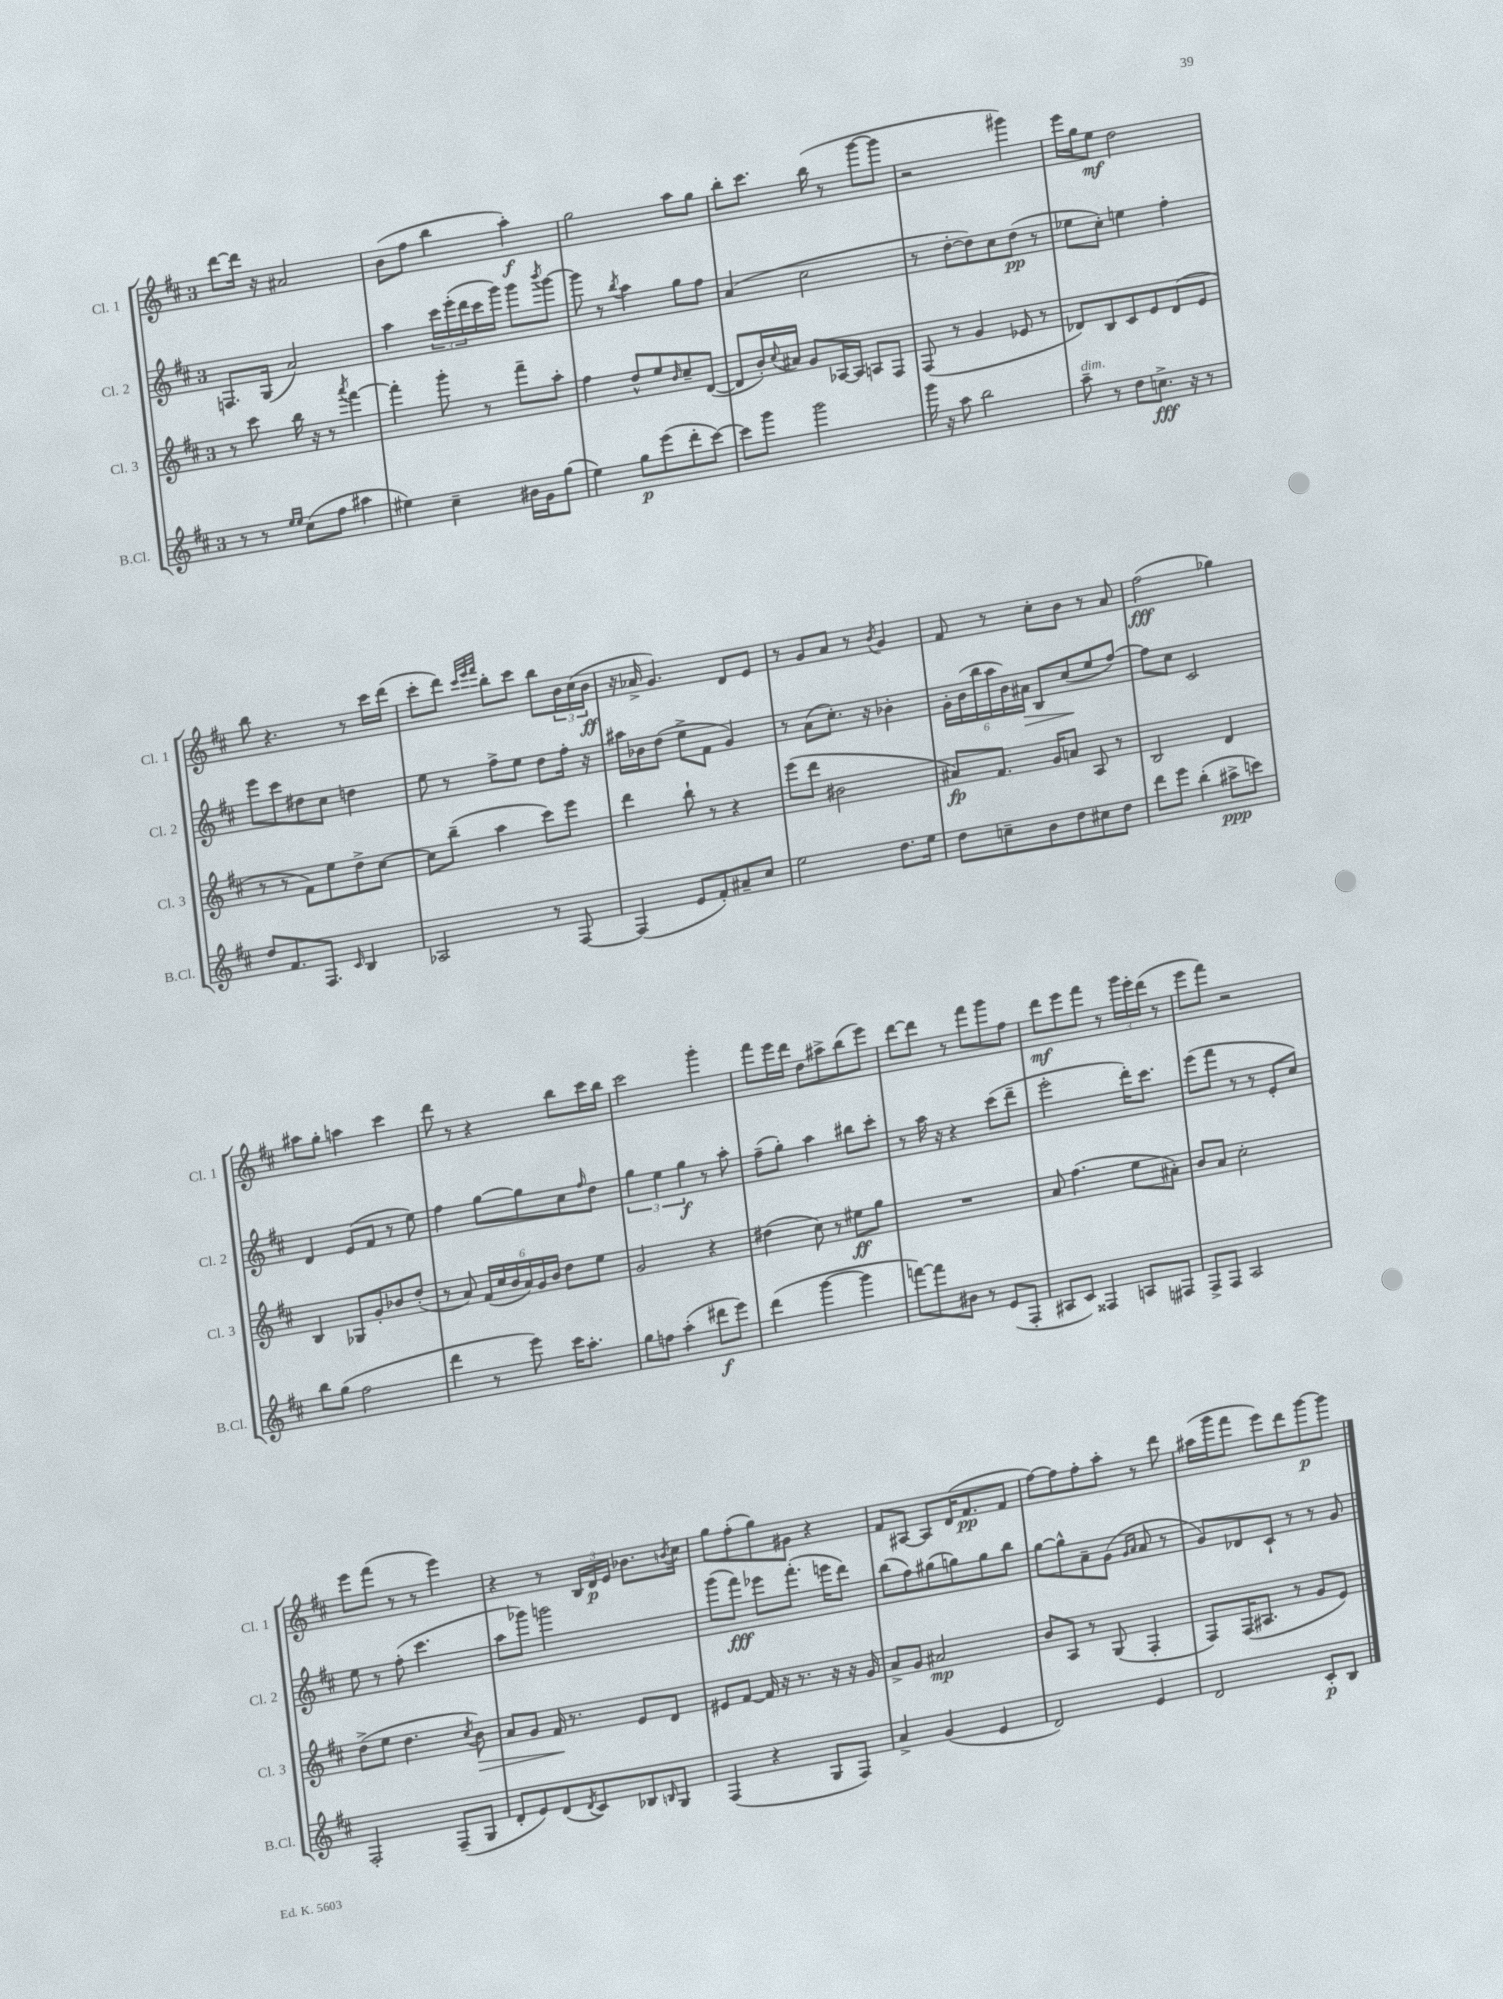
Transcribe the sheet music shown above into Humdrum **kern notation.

**kern	**dynam	**kern	**dynam	**kern	**dynam	**kern	**dynam
*part4	*part4	*part3	*part3	*part2	*part2	*part1	*part1
*staff4	*staff4	*staff3	*staff3	*staff2	*staff2	*staff1	*staff1
*I"B.Cl.	*	*I"Cl. 3	*	*I"Cl. 2	*	*I"Cl. 1	*
*I'B.Cl.	*	*I'Cl. 3	*	*I'Cl. 2	*	*I'Cl. 1	*
*clefG2	*	*clefG2	*	*clefG2	*	*clefG2	*
*k[f#c#]	*	*k[f#c#]	*	*k[f#c#]	*	*k[f#c#]	*
*M3/4	*	*M3/4	*	*M3/4	*	*M3/4	*
=72	=72	=72	=72	=72	=72	=72	=72
8r	.	8r	.	8.Fn/L	.	[8ddd\L	.
8r	.	8ccc#\	.	.	.	16ddd\Jk]	.
.	.	.	.	(16G/Jk	.	16r	.
16qqee/LL	.	.	.	.	.	.	.
16qqee/JJ	.	.	.	.	.	.	.
(8cc#\L	.	16bb\	.	2a/)	.	2a#X/	.
.	.	16r	.	.	.	.	.
8ff#\J	.	8r	.	.	.	.	.
.	.	8qaaa/	.	.	.	.	.
4aa#X\	.	[4fff#\	.	.	.	.	.
=73	=73	=73	=73	=73	=73	=73	=73
4ee#X\)	.	4fff#'\]	.	4aa\	.	(8b\L	.
.	.	.	.	.	.	8ff#\J	.
4cc#~\	.	8ggg'\	.	24ccc#\LL	.	4bb\	.
.	.	.	.	(24eee'\	.	.	.
.	.	.	.	24ddd\	.	.	.
.	.	8r	.	16ccc#\	.	.	.
.	.	.	.	16ggg\JJ)	.	.	.
16b#X\LL	.	8fff#~\L	.	8ggg\L	.	4aa'\)	f
16g\J	.	.	.	.	.	.	.
.	.	.	.	8qbbb/	.	.	.
(8gg\J	.	8aa'\J	.	[8ggg\J	.	.	.
=74	=74	=74	=74	=74	=74	=74	=74
4ee\)	.	4ff#\	.	8ggg\]	.	2gg\	.
.	.	.	.	8r	.	.	.
.	.	.	.	8qbb/	.	.	.
8gg\L	p	8dd^^/L	.	4aa\	.	.	.
(8eee\	.	8ee/	.	.	.	.	.
.	.	16qqb/	.	.	.	.	.
8ddd'\	.	8cc#~/	.	8gg\L	.	8aa\L	.
[8ccc#\J)	.	([8d/J	.	8ff#\J	.	8gg\J	.
=75	=75	=75	=75	=75	=75	=75	=75
8ccc#\L]	.	8d/L]	.	(4a/	.	8bb'\L	.
8ggg\J	.	16b'/L)	.	.	.	8.ccc#\J	.
.	.	8qqcc#/	.	.	.	.	.
.	.	16a#X/JJ	.	.	.	.	.
2ggg\	.	8g/L	.	2cc#\	.	.	.
.	.	.	.	.	.	(16bb\	.
.	.	[16A-X/L	.	.	.	8r	.
.	.	16A-/JJ]	.	.	.	.	.
.	.	8An/L	.	.	.	[8ggg\L	.
.	.	8F#/J	.	.	.	8ggg\J]	.
=76	=76	=76	=76	=76	=76	=76	=76
16ggg\	.	(8F#/	.	8r	.	2r	.
16r	.	.	.	.	.	.	.
8aa\	.	8r	.	[8dd'\L	.	.	.
2bb\	.	4g/	.	8dd\])	.	.	.
.	.	.	.	8cc#\	.	.	.
.	.	8e-X/	.	(8dd\J	pp	4ggg#X\)	.
.	.	8r	.	8r	.	.	.
=77	=77	=77	=77	=77	=77	=77	=77
!LO:TX:a:i:t=dim.	!	!	!	!	!	!	!
8aa~\	.	8d-X/L)	.	8ee-X\L	.	16eee\LL	.
.	.	.	.	.	.	16gg\J	.
8r	.	8B/	.	8cc#'\J)	.	8ee\J	mf
8dd\L	.	8c#/	.	4een\	.	2dd\	.
8.ccn^\J	fff	8e/	.	.	.	.	.
.	.	(8d-/	.	4ff#'\	.	.	.
16r	.	.	.	.	.	.	.
8r	.	8e/J	.	.	.	.	.
!!LO:LB:g=z
=78	=78	=78	=78	=78	=78	=78	=78
8dd/L	.	8r	.	8eee\L	.	8bb\	.
8.f#/	.	8r	.	8ccc#\	.	4.r	.
.	.	8f#\L)	.	8dd#X\	.	.	.
8.F#/J	.	.	.	.	.	.	.
.	.	8ee\	.	8cc#\J	.	.	.
16qqc#/	.	.	.	.	.	.	.
4B/	.	8dd^\	.	4ddn\	.	8r	.
.	.	[8cc#\J	.	.	.	16ccc#\LL	.
.	.	.	.	.	.	(16ddd\JJ	.
=79	=79	=79	=79	=79	=79	=79	=79
2A-X/	.	8cc#\L]	.	8ee\	.	8ccc#'\L	.
.	.	(8bb~\J	.	8r	.	8ddd\J)	.
.	.	.	.	.	.	32qqccc#/LLL	.
.	.	.	.	.	.	32qqeee/	.
.	.	.	.	.	.	32qqfff#/JJJ	.
.	.	4aa\	.	8ff#^\L	.	8bb'\L	.
.	.	.	.	8ee\J	.	8ccc#\J	.
8r	.	8ccc#\L)	.	8dd\L	.	8bb\L	.
[8F#/	.	8eee\J	.	16ff#'\Jk	.	24b\L	.
.	.	.	.	.	.	(24cc#\	.
.	.	.	.	16r	.	.	.
.	.	.	.	.	.	24b\JJ	ff
=80	=80	=80	=80	=80	=80	=80	=80
(4F#/]	.	4ddd\	.	16aa#X\LL	.	16r	.
.	.	.	.	16b-X\J	.	16a-X^/	.
.	.	.	.	(8dd\J	.	4.g/)	.
8e/L	.	8bb`\	.	8ee^\L	.	.	.
8f#'/)	.	8r	.	8f#\J	.	.	.
8a#X~/	.	4r	.	4g/)	.	8d/L	.
8cc#/J	.	.	.	.	.	8e/J	.
=81	=81	=81	=81	=81	=81	=81	=81
2ee\	.	(8eee\L	.	8r	.	8r	.
.	.	8ddd\J	.	(8a\L	.	8g/L	.
.	.	2b#X\	.	8.cc#'\J)	.	8a/J	.
.	.	.	.	.	.	8r	.
.	.	.	.	16r	.	.	.
.	.	.	.	.	.	8qb/	.
8.dd\L	.	.	.	4b-X'\	.	4g/	.
16ee\Jk	.	.	.	.	.	.	.
=82	=82	=82	=82	=82	=82	=82	=82
8dd\L	.	8a#X/L)	fp	24g'\LL	.	8f#/	.
.	.	.	.	(24b\	.	.	.
.	.	.	.	24bb\	.	.	.
8ccn~\	.	8.f#/J	.	24aa\	.	8r	.
.	.	.	.	24b\)	.	.	.
!	!	!	!	!	!LO:HP:b	!	!
.	.	.	.	24a#X\JJ	>	.	.
8b\	.	.	.	8B/L	.	8cc#'\L	.
.	.	16g/KL	.	.	.	.	.
8dd\	.	8an/J	.	(8cc#/	.	8b\J	.
8cc#X\	.	8A/	.	8ee/	]	8r	.
8dd\J	.	8r	.	[8ff#/J)	.	8a/	.
=83	=83	=83	=83	=83	=83	=83	=83
8ddd\L	.	2B/	.	8ff#\L]	.	(2ff#\	fff
8eee\J	.	.	.	8cc#\J	.	.	.
(4bb'\	.	.	.	2c#/	.	.	.
8aa#X^\L	ppp	4d/	.	.	.	4gg-X\)	.
8cccn\J)	.	.	.	.	.	.	.
!!LO:LB:g=z
=84	=84	=84	=84	=84	=84	=84	=84
8bb\L	.	4B/	.	4d/	.	8aa#X\L	.
(8gg\J	.	.	.	.	.	8gg'\J	.
2ff#\	.	8G-X/L	.	(8e/L	.	4aan\	.
.	.	8g'/	.	8f#/J	.	.	.
.	.	8b-X/	.	8r	.	4ccc#\	.
.	.	(8dd'/J	.	8ee\)	.	.	.
=85	=85	=85	=85	=85	=85	=85	=85
4ddd\	.	8r	.	4ff#\	.	8ddd\	.
.	.	8a/)	.	.	.	8r	.
8r	.	(24f#/LL	.	[8gg\L	.	4r	.
.	.	24cc#/	.	.	.	.	.
.	.	24b/	.	.	.	.	.
8eee\)	.	24a/)	.	8gg\]	.	.	.
.	.	24g/	.	.	.	.	.
.	.	24b/JJ	.	.	.	.	.
16ccc#\KL	.	8dd\L	.	8cc#\	.	8bb\L	.
8.aa'\J	.	.	.	.	.	.	.
.	.	.	.	16qqff#/	.	.	.
.	.	8ee\J	.	8dd\J	.	16ccc#\L	.
.	.	.	.	.	.	16bb\JJ	.
=86	=86	=86	=86	=86	=86	=86	=86
8gg\L	.	2g/	.	6gg\	.	2ccc#\	.
8ffn\J	.	.	.	.	.	.	.
.	.	.	.	6ee\	.	.	.
(4aa'\	.	.	.	.	.	.	.
.	.	.	.	6gg\	f	.	.
8ddd#X\L	f	4r	.	8r	.	4ggg'\	.
8eee\J)	.	.	.	8aa'\	.	.	.
=87	=87	=87	=87	=87	=87	=87	=87
(4ddd\	.	(4dd#X\	.	(8ff#~\L	.	8fff#\L	.
.	.	.	.	8gg'\J)	.	16eee\L	.
.	.	.	.	.	.	16ddd\JJ	.
[4ggg\	.	8cc#\)	.	4aa\	.	8dd\L	.
.	.	8r	.	.	.	8aa#X^\	.
4ggg\]	.	8ee#X\L	ff	8bb#X\L	.	(8bb\	.
.	.	8gg\J	.	8ccc#'\J	.	8eee\J)	.
=88	=88	=88	=88	=88	=88	=88	=88
[8fffn\L)	.	2.r	.	8r	.	[8ddd\L	.
8fff\]	.	.	.	16aa\	.	8ddd\J]	.
.	.	.	.	16r	.	.	.
8b#X\J	.	.	.	4r	.	8r	.
8r	.	.	.	.	.	8fff#\L	.
(8e/L	.	.	.	(8ccc#\L	.	8ggg\	.
8F#'/J	.	.	.	8ddd~\J	.	8ff#\J	.
=89	=89	=89	=89	=89	=89	=89	=89
8A#X/L	.	8a/	.	2eee'\	.	8ddd\L	mf
8c#/J)	.	(4.ff#\	.	.	.	8eee\	.
4F##X/	.	.	.	.	.	8fff#\J	.
.	.	.	.	.	.	8r	.
8An/L	.	8ee\L	.	16ddd'\KL)	.	24ggg\LL	.
.	.	.	.	.	.	24eee'\	.
.	.	.	.	8.ccc#\J	.	.	.
.	.	.	.	.	.	(24ddd\JJ	.
8F#X/J	.	8a#X'\J)	.	.	.	8r	.
=90	=90	=90	=90	=90	=90	=90	=90
8F#^/L	.	8b/L	.	(8eee\L	.	8eee\L	.
8F#/J	.	8a/J	.	8fff#\J	.	8fff#\J)	.
2A/	.	2cc#'\	.	8r	.	2r	.
.	.	.	.	8r	.	.	.
.	.	.	.	8e'/L	.	.	.
.	.	.	.	8cc#/J)	.	.	.
!!LO:LB:g=z
=91	=91	=91	=91	=91	=91	=91	=91
2F#'/	.	(8dd^\L	.	8ee\	.	8eee\L	.
.	.	8ee\J	.	8r	.	(8fff#\J	.
.	.	4.dd\	.	(8ff#'\	.	8r	.
.	.	.	.	4.ccc#\	.	8r	.
(8F#~/L	.	.	.	.	.	4eee\)	.
.	.	8qcc#/	.	.	.	.	.
!	!	!	!LO:HP:b	!	!	!	!
8G/J	.	8b\)	>	.	.	.	.
=92	=92	=92	=92	=92	=92	=92	=92
8d'/L	.	8a/L	.	8aa\L	.	4r	.
8e/)	.	8g/J	.	8ggg-X\J)	.	.	.
(8d/	.	16f#/	.	2gggn\	.	8r	.
.	.	8.r	]	.	.	.	.
8qd/	.	.	.	.	.	.	.
8c#/)	.	.	.	.	.	24B/LL	.
.	.	.	.	.	.	24d/	p
.	.	.	.	.	.	24e/JJ	.
8B-X/	.	8e/L	.	.	.	8.b-X\L	.
16qqBn/	.	.	.	.	.	.	.
8G/J	.	8d/J	.	.	.	.	.
.	.	.	.	.	.	8qbn/	.
.	.	.	.	.	.	16cc#\Jk	.
=93	=93	=93	=93	=93	=93	=93	=93
(4F#/	.	8e#X/L	.	(8ggg\L	.	8gg\L	.
.	.	[8f#/J	.	8fff#\J)	fff	(8ff#'\	.
4r	.	16f#/]	.	8eee-X\L	.	8gg\)	.
.	.	16r	.	.	.	.	.
.	.	8.r	.	(8.fff#'\J	.	8g#X\J	.
8G/L	.	.	.	.	.	4r	.
.	.	16r	.	16eeen\KL	.	.	.
8F#/J)	.	16r	.	8ddd\J)	.	.	.
.	.	16g/	.	.	.	.	.
=94	=94	=94	=94	=94	=94	=94	=94
4a^/	.	8a^/L	.	(8bb\L	.	8f#/L	.
.	.	8g/J	.	8ff#\)	.	[8A#X/J	.
(4g/	.	2a#X/	mp	(8gg#X\	.	8A#/L]	.
.	.	.	.	8ggn\)	.	(16d/K	.
.	.	.	.	.	.	8.f#/	pp
4e/	.	.	.	8gg\	.	.	.
.	.	.	.	8bb\J	.	8f#/J	.
=95	=95	=95	=95	=95	=95	=95	=95
2d/)	.	8b/L	.	[8gg\L	.	[8ff#\L)	.
.	.	8A/J	.	8gg^^\]	.	8ff#\]	.
.	.	8r	.	8a~\	.	8ff#'\	.
.	.	(8G/	.	(8g\J	.	8aa'\J	.
.	.	.	.	16qqg/LL	.	.	.
.	.	.	.	16qqa/JJ	.	.	.
4e/	.	4F#'/	.	8a/	.	8r	.
.	.	.	.	8r	.	8ddd\	.
=96	=96	=96	=96	=96	=96	=96	=96
2d/	.	8F#/L)	.	8g/L)	.	(16aa#X\LL	.
.	.	.	.	.	.	16ggg\J	.
.	.	(16F#/K	.	8d-X/	.	8fff#\J	.
.	.	8.A#X/J	.	.	.	.	.
.	.	.	.	8c#`/J	.	8eee\L)	.
.	.	8r	.	8r	.	8ddd\	.
8c#'/L	p	8g/L	.	8r	.	[8ggg\	p
8B/J	.	8e/J)	.	8g/	.	8ggg\J]	.
==	==	==	==	==	==	==	==
*-	*-	*-	*-	*-	*-	*-	*-
